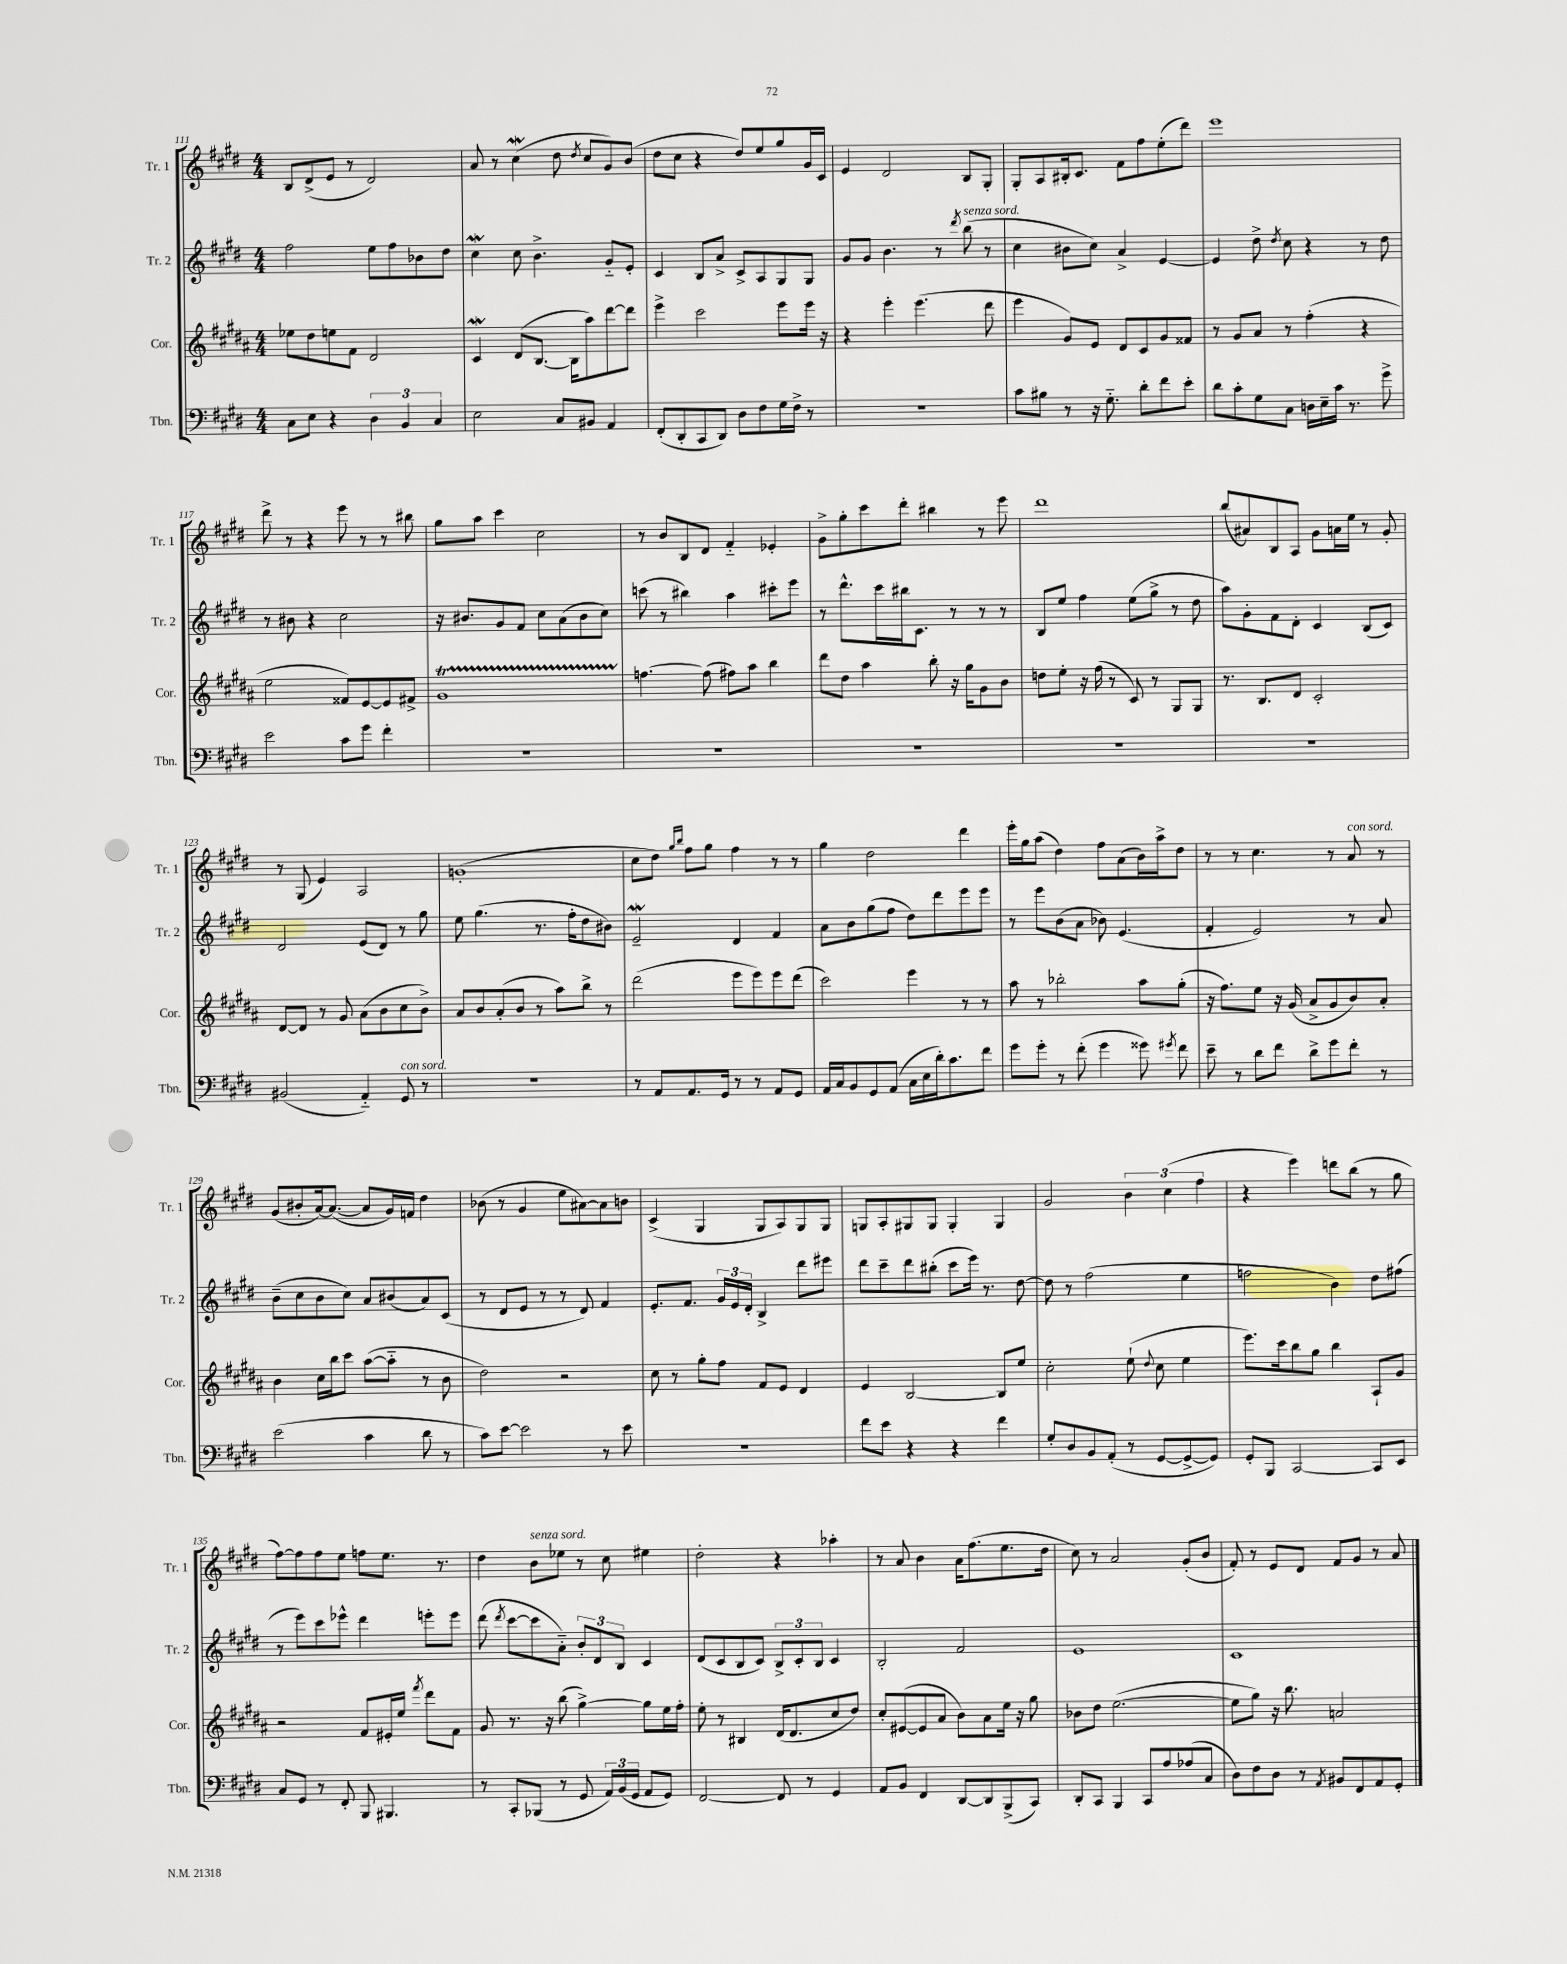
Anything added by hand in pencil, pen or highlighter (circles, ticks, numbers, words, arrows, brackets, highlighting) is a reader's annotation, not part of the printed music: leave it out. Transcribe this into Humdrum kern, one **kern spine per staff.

**kern	**kern	**kern	**kern
*part4	*part3	*part2	*part1
*staff4	*staff3	*staff2	*staff1
*I"Tbn.	*I"Cor.	*I"Tr. 2	*I"Tr. 1
*I'Tbn.	*I'Cor.	*I'Tr. 2	*I'Tr. 1
*clefF4	*clefG2	*clefG2	*clefG2
*k[f#c#g#d#]	*k[f#c#g#d#a#]	*k[f#c#g#d#]	*k[f#c#g#d#]
*M4/4	*M4/4	*M4/4	*M4/4
=111	=111	=111	=111
8C#\L	8ee-X\L	2ff#\	8B/L
8E\J	8dd#\	.	(8d#^/
4r	8een\	.	8e/J
.	8f#\J	.	8r
6D#\	2d#/	8ee\L	2d#/)
.	.	8ff#\	.
6BB/	.	.	.
.	.	8b-X\	.
6C#/	.	.	.
.	.	8dd#\J	.
=112	=112	=112	=112
2E\	4c#W/	4cc#W\	8a/
.	.	.	8r
.	(8d#/L	8cc#\	(4cc#W\
.	[8.B/J	4.b^\	.
8C#/L	.	.	8dd#\
.	16B\KL]	.	.
.	.	.	8qdd#/
8BB#X/J	8aa#\)	.	8cc#/L
4AA/	[8ddd#\	8g#/L	8g#/)
.	8ddd#\J]	8e'/J	(8b/J
=113	=113	=113	=113
(8FF#'/L	4eee^\	4c#/	8dd#\L
8DD#'/	.	.	8cc#\J
8CC#/	2ccc#\	8B/L	4r
8DD#/J)	.	8a^/J	.
8D#\L	.	8c#^/L	8dd#/L)
8F#\	.	8A/	8ee/
16G#\L	8eee\L	8G#/	8gg#/
16F#^\JJ	.	.	.
8r	16eee\Jk	8G#/J	16g#/L
.	16r	.	16c#/JJ
=114	=114	=114	=114
1r	4r	8g#/L	4e/
.	.	8g#/J	.
.	4eee'\	4.b\	2d#/
.	(4.eee\	.	.
.	.	8r	.
.	.	8qddd#/	.
!	!	!LO:TX:a:i:t=senza sord.	!
.	.	(8bb\	8B/L
.	8ddd#\	8r	8G#'/J
=115	=115	=115	=115
8c#\L	4eee\	4cc#\	8G#'/L
8B#X\J	.	.	8A/
8r	8g#/L)	8b#X\L	16B#X'/k
.	.	.	8.c#/J
16r	8e/J	8cc#\J)	.
8.G#\	.	.	.
.	8d#/L	4a^/	8f#\L
8d#'\L	8c#/	.	8ff#\
8f#\	8g#/	[4e/	(8ee'\
8e'\J	8f##X/J	.	8ddd#\J)
=116	=116	=116	=116
8d#\L	8r	4e/]	1eee
8c#'\	8g#/L	.	.
8G#\	8a#/J	8dd#^\	.
.	.	8qdd#/	.
8C#\J	8r	8cc#\	.
16Dn\LL	(4ff#'\	4r	.
16E~\	.	.	.
16c#\JJ	.	.	.
8.r	.	.	.
.	4r	8r	.
8g#^\	.	8dd#\	.
!!LO:LB:g=z
=117	=117	=117	=117
2e\	2ee\	8r	8ddd#^\
.	.	8b#X\	8r
.	.	4r	4r
8c#\L	8f##X/L)	2cc#\	8eee\
8g#\J	[8e/	.	8r
4f#'\	8e/]	.	8r
.	8f#X^/J	.	8bb#X\
=118	=118	=118	=118
1r	1g#T	16r	8gg#\L
.	.	8.b#X/L	.
.	.	.	8aa\J
.	.	8g#/	4ccc#\
.	.	8f#/J	.
.	.	8cc#\L	2cc#\
.	.	(8a\	.
.	.	8b#\	.
.	.	8cc#\J)	.
=119	=119	=119	=119
1r	[4.ffn\	(8cccn\	8r
.	.	8r	8b/L
.	.	4bb#X\)	8B/
.	(8ff\]	.	8d#/J
.	8ff#X\L)	4aa\	4f#/
.	8aa#\J	.	.
.	4bb\	8ccc#X'\L	4e-X'/
.	.	8eee\J	.
=120	=120	=120	=120
1r	8ddd#\L	8r	8g#^\L
.	8dd#\J	8.ddd#^^\L	8gg#'\
.	4aa#\	.	8ccc#\
.	.	16ccc#\L	.
.	.	16bb#X\J	8ddd#'\J
.	.	8.c#\J	.
.	8bb'\	.	4bb#X\
.	16r	8r	.
.	16gg#\KL	.	.
.	8g#\	8r	8r
.	8b\J	8r	8eee\
=121	=121	=121	=121
1r	8ddn\L	8B/L	1ddd#
.	8ee'\J	8ee/J	.
.	16r	4ff#\	.
.	(16ff#\	.	.
.	8r	.	.
.	8c#/)	(8ee\L	.
.	8r	8gg#^\J	.
.	8G#/L	8r	.
.	8G#/J	8dd#\	.
=122	=122	=122	=122
1r	8.r	8aa\L)	(8bb/L
.	.	8g#'\	8a#X/)
.	8.B/L	.	.
.	.	8f#\	8B/
.	8d#/J	8d#'\J	8A/J
.	2c#'/	4c#/	8g#\L
.	.	.	16an\L
.	.	.	16ee\JJ
.	.	(8B/L	8r
.	.	8c#/J)	8g#'/
!!LO:LB:g=z
=123	=123	=123	=123
(2BB#X/	[8d#/L	2d#/	8r
.	8d#/J]	.	(8G#/
.	8r	.	4e/)
.	8g#/	.	.
4AA/)	(8a#\L	(8e/L	2A/
.	8b\	8d#/J)	.
!LO:TX:a:i:t=con sord.	!	!	!
8GG#/	8cc#\	8r	.
8r	8b^\J)	8gg#\	.
=124	=124	=124	=124
1r	8a#/L	8ee\	(1gn'
.	8b/	(4.gg#\	.
.	(8a#'/	.	.
.	8b/J	.	.
.	8r	8.r	.
.	8aa#\L)	.	.
.	.	16ff#'\KL	.
.	8bb^\J	8dd#\	.
.	8r	8b#X\J)	.
=125	=125	=125	=125
8r	(2ddd#\	2ew~/	8cc#\L
8AA/L	.	.	8dd#\J)
.	.	.	16qqgg#/LL
.	.	.	16qqbb/JJ
8.AA/	.	.	8ff#\L
.	.	.	8gg#\J
16GG#/Jk	.	.	.
8r	8eee\L	4d#/	4ff#\
8r	8eee\)	.	.
8AA/L	8eee\	4f#/	8r
8GG#/J	(8ddd#\J	.	8r
=126	=126	=126	=126
16AA/LL	2ccc#\)	8a\L	4gg#\
16C#/J	.	.	.
8BB/	.	8b\	.
8GG#/	.	(8gg#\	2dd#\
(8AA/J	.	8ff#\J	.
16C#\LL	4eee\	8dd#\L)	.
16E\	.	.	.
16d#'\J)	.	8ddd#\	.
8.c#\	.	.	.
.	8r	8eee\	4ddd#\
8f#\J	8r	8eee\J	.
=127	=127	=127	=127
8g#\L	8aa#\	8r	16eee'\LL
.	.	.	16gg#\J
8g#'\J	8r	8eee\L	(8aa\J
8r	2bb-X'\	(8b\	4dd#\)
(8f#'\	.	8a\J	.
4g#\	.	8b-X\)	8ff#\L
.	.	(4.e/	(8a\
8g##X\)	8aa#\L	.	16b\L)
.	.	.	16aa^\J
8qg#X/	.	.	.
8f#\	(8gg#'\J	.	8dd#\J
=128	=128	=128	=128
8e~\	16r	4f#'/	8r
.	8.ff#\L)	.	.
8r	.	.	8r
8d#\L	8ee\J	2e/)	4.cc#\
8f#\J	16r	.	.
.	(16g#/	.	.
8d#^\L	8a#^/L	.	.
8g#\	8g#/	.	8r
!	!	!	!LO:TX:a:i:t=con sord.
8f#'\J	8b/)	8r	8a/
8r	8a#'/J	8a/	8r
!!LO:LB:g=z
=129	=129	=129	=129
(2e\	4b\	(8b~\L	(8g#/L
.	.	8cc#\	8b#X'/
.	16cc#\LL	8b\	[16a/k)
.	16bb\J	.	(8.a/J_
.	8ccc#\J	8cc#\J)	.
4c#\	([8aa#\L	8a/L	8a/L]
.	8aa#\J]	(8b#X/	16g#/L)
.	.	.	16fn/JJ
8d#\	8r	8a/)	4dd#\
8r	8b\	(8c#/J	.
=130	=130	=130	=130
8c#\L)	2dd#\)	8r	(8b-X\
[8e\J	.	8d#/L	8r
2e\]	.	8e/J	4g#/
.	.	8r	.
.	2r	8r	8ee\L
.	.	8d#/)	[8a#X\)
8r	.	4f#/	8a#\]
8e\	.	.	8bn\J
=131	=131	=131	=131
1r	8cc#\	8.e'/L	(4c#^/
.	8r	.	.
.	.	8.f#/J	.
.	8gg#'\L	.	4G#/
.	8ff#\J	24g#/LL	.
.	.	24e/	.
.	.	24d#'/JJ	.
.	8f#/L	4B^/	8G#/L
.	8e/J	.	8A/)
.	4d#/	8ddd#\L	8G#/
.	.	8eee#X\J	8G#/J
=132	=132	=132	=132
8f#\L	4e/	8ddd#\L	8Gn/L
8e\J	.	8ccc#~\	8A'/
4r	[2B/	8ddd#\	8G#X/
.	.	(8bb#X'\J	8G#/J
4r	.	8ccc#\L	4G#'/
.	.	16eee\Jk)	.
.	.	8.r	.
4f#\	8B/L]	.	4G#/
.	8ee/J	[8dd#\	.
=133	=133	=133	=133
8G#'/L	2cc#'\	8dd#\]	2g#/
8D#/	.	8r	.
8BB/	.	(2ff#\	.
(8AA'/J	.	.	.
8r	(8ee`\	.	6b\
.	8qqdd#/	.	.
[8GG#/L	8cc#\	.	.
.	.	.	(6cc#\
8GG#^/_	4ee\	4ee\	.
.	.	.	6ff#\
8GG#/J])	.	.	.
=134	=134	=134	=134
8GG#'/L	8.eee\L)	2ffn\	4r
8BBB/J	.	.	.
.	16ccc#\k	.	.
[2CC#/	8bb\	.	4eee\)
.	8gg#\J	.	.
.	4bb\	4b\)	8dddn\L
.	.	.	(8bb\J
8CC#/L]	8A#`/L	8dd#\L	8r
8EE/J	8g#/J	(8ff#X\J	8gg#\
!!LO:LB:g=z
=135	=135	=135	=135
8C#/L	2r	8r	[8ff#\L)
8GG#/J	.	8eee\L)	8ff#\]
8r	.	8ccc#\	8ff#\
8FF#'/	.	8eee-X^^\J	8ee\J
8BBB/	8f#/L	4ddd#\	8ffn\L
4.BBB#X/	16e#X'/L	.	8.ee\J
.	16ee/JJ	.	.
.	8qfff#/	.	.
.	8ddd#\L	8eeen'\L	.
.	.	.	8.r
.	8f#\J	8eee\J	.
=136	=136	=136	=136
8r	8g#/	(8ddd#\	4dd#\
.	.	8qddd#/	.
8CC#'/L	8.r	[8ccc#\L	.
!	!	!	!LO:TX:a:i:t=senza sord.
(8BBB-X/J	.	8ccc#\]	8b\L
.	16r	.	.
8r	(8bb\	8a\J)	8ee-X\J
8GG#/	[4gg#^\)	12b'/L	8r
.	.	12d#/	.
24AA/LL)	.	.	8cc#\
(24BB/	.	12B/J	.
24GG#/JJ	.	.	.
8AA/L	8gg#\L]	4c#/	4ee#X\
8GG#/J)	16ee\L	.	.
.	16ff#'\JJ	.	.
=137	=137	=137	=137
[2FF#/	8ee'\	(8d#/L	2dd#'\
.	8r	8c#/	.
.	4B#X/	8B/	.
.	.	8c#/J)	.
8FF#/]	(16d#/KL	12B^/L	4r
.	8.d#/	.	.
.	.	12c#'/	.
8r	.	.	.
.	.	12B/J	.
4GG#/	8cc#/	4c#/	4aa-X'\
.	8dd#/J)	.	.
=138	=138	=138	=138
8AA/L	8cc#'/L	2B'/	8r
8BB/J	([8e#X/	.	8a/
4FF#/	8e#/]	.	4b\
.	8a#/J	.	.
[8DD#/L	8b\L)	2f#/	16a\KL
.	.	.	(8.ff#\
8DD#/]	8a#\	.	.
(8BBB^/	16ee\Jk	.	8.ee\
.	16r	.	.
8CC#/J)	8gg#\	.	.
.	.	.	16dd#\Jk
=139	=139	=139	=139
8DD#'/L	8b-X\L	1e	8cc#\)
8CC#/J	8dd#\J	.	8r
4BBB/	([2.ee\	.	2a/
8CC#/L	.	.	.
8A/	.	.	.
(8A-X/	.	.	(8g#'/L
8C#/J	.	.	8b/J
=140	=140	=140	=140
8D#\L)	8ee\L]	1c#	8f#'/)
8F#\	8gg#\J)	.	8r
8D#\J	16r	.	8e/L
.	8.bb\	.	.
8r	.	.	8d#/J
8qAA/	.	.	.
8BB#X/L	2an/	.	8f#/L
8FF#/	.	.	8g#/J
8AA/	.	.	8r
8GG#'/J	.	.	8a/
==	==	==	==
*-	*-	*-	*-
